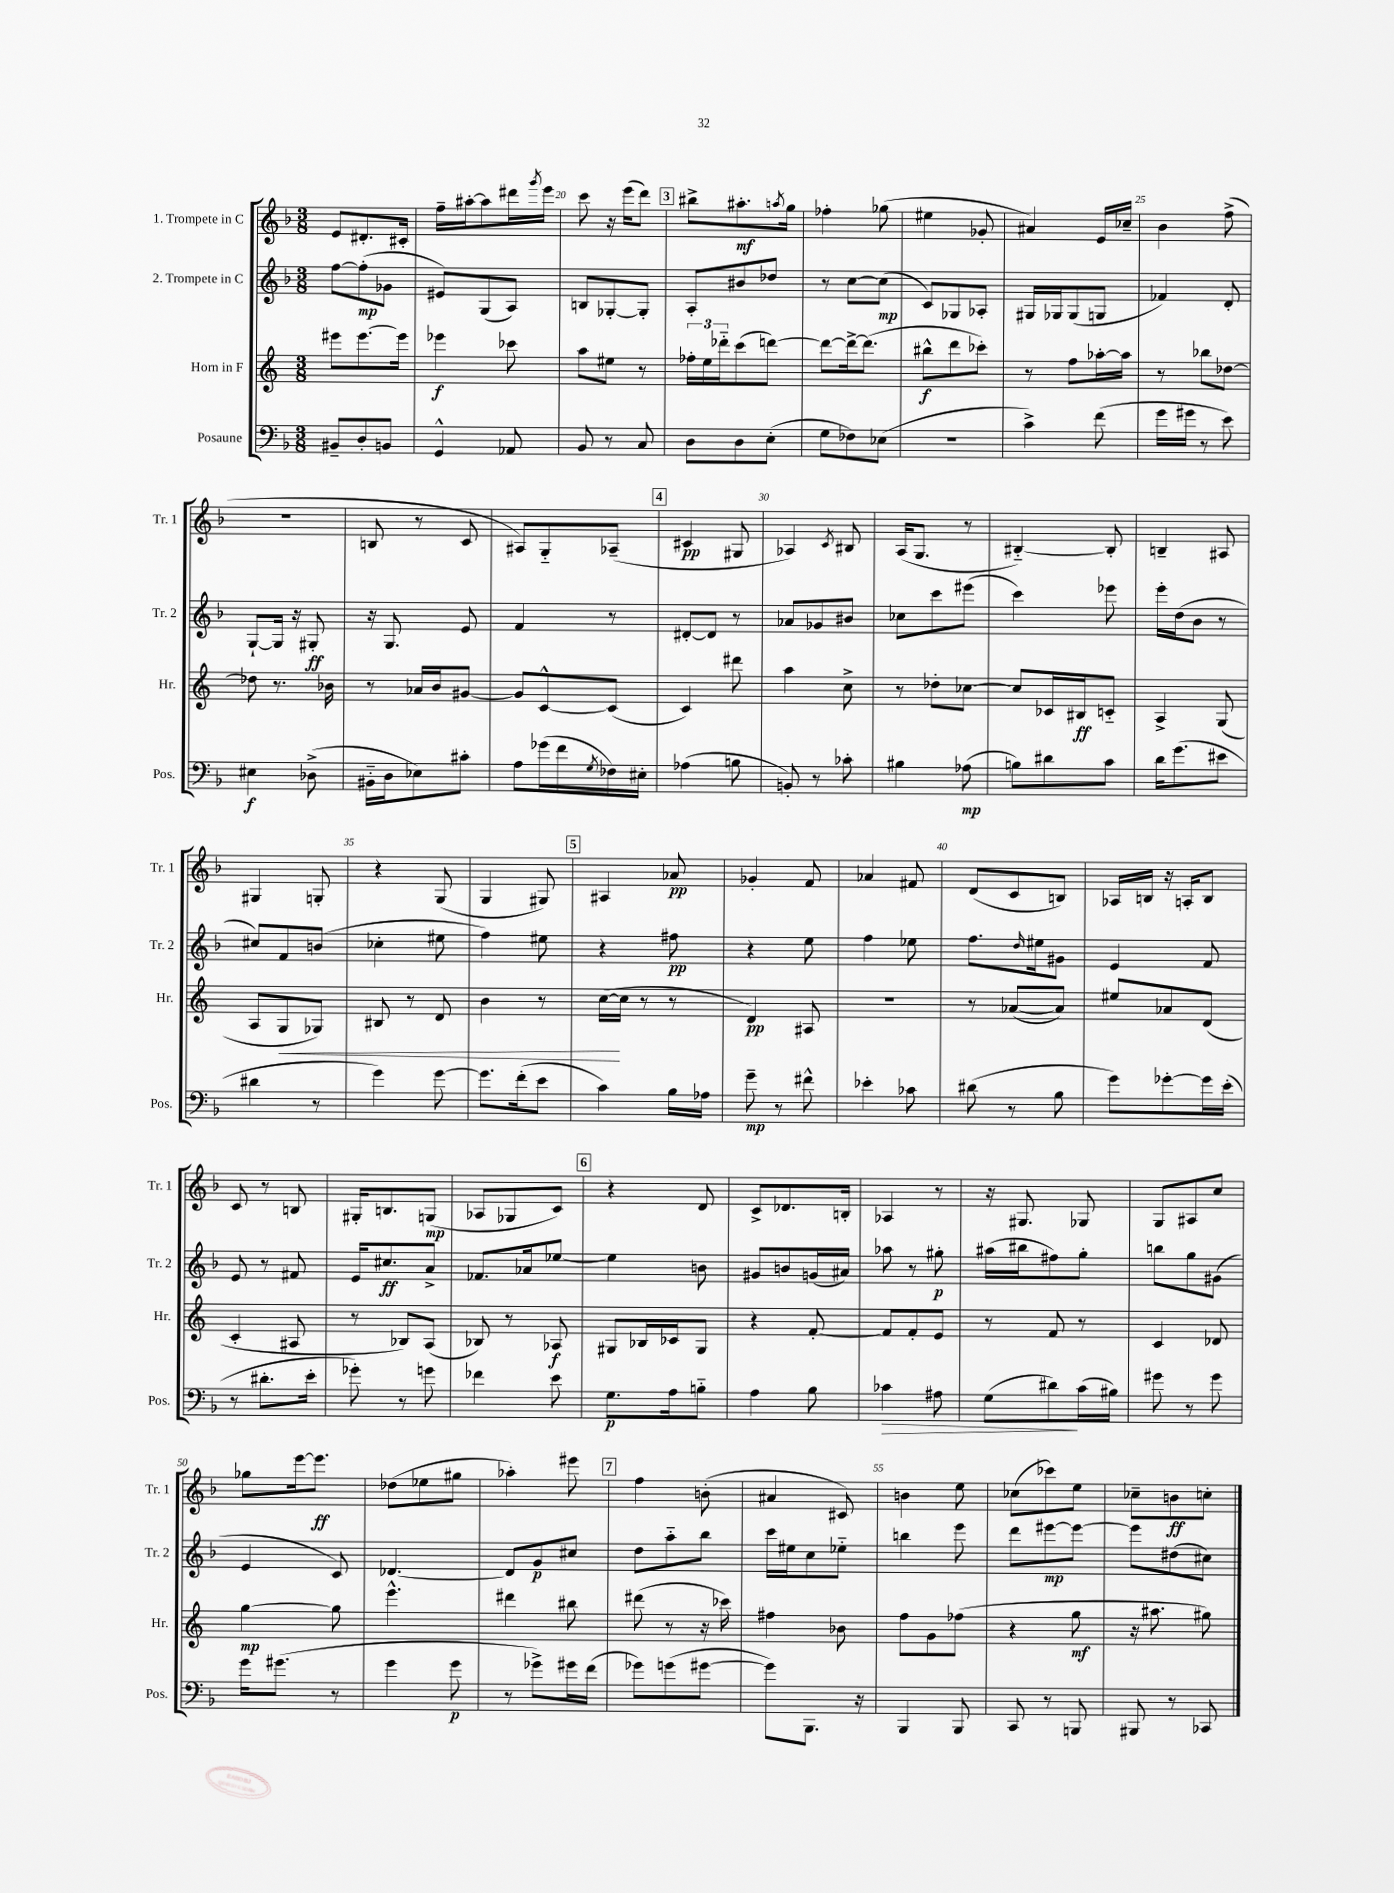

**kern	**dynam	**kern	**dynam	**kern	**dynam	**kern	**dynam
*part4	*part4	*part3	*part3	*part2	*part2	*part1	*part1
*staff4	*staff4	*staff3	*staff3	*staff2	*staff2	*staff1	*staff1
*I"Posaune	*	*I"Horn in F	*	*I"2. Trompete in C	*	*I"1. Trompete in C	*
*I'Pos.	*	*I'Hr.	*	*I'Tr. 2	*	*I'Tr. 1	*
*clefF4	*	*clefG2	*	*clefG2	*	*clefG2	*
*k[b-]	*	*k[]	*	*k[b-]	*	*k[b-]	*
*M3/8	*	*M3/8	*	*M3/8	*	*M3/8	*
=18	=18	=18	=18	=18	=18	=18	=18
8BB#X~/L	.	8eee#X\L	.	[8ff\L	.	8e/L	.
8D'/	.	[8.eee#\	.	(8ff'\]	mp	8.d#X'/	.
8BBn/J	.	.	.	8g-X\J	.	.	.
.	.	16eee#\Jk]	.	.	.	16c#X'/Jk	.
=19	=19	=19	=19	=19	=19	=19	=19
4GG^^/	.	4eee-X\	f	8e#X/L)	.	16ff~\LL	.
.	.	.	.	.	.	[16aa#X'\J	.
.	.	.	.	(8G/	.	8aa#\]	.
8AA-X/	.	8ccc-X\	.	8A/J)	.	16ddd#X\L	.
.	.	.	.	.	.	8qggg/	.
.	.	.	.	.	.	16eee\JJ	.
=20	=20	=20	=20	=20	=20	=20	=20
8BB-/	.	8aa\L	.	8Bn/L	.	8ccc\	.
8r	.	8ee#X\J	.	[8G-X'/	.	16r	.
.	.	.	.	.	.	(16eee\KL	.
8C/	.	8r	.	8G-'/J]	.	8ddd\J)	.
!!LO:REH:place=s1:t=3
=21	=21	=21	=21	=21	=21	=21	=21
8D\L	.	24ff-X'\LL	.	8A'/L	.	8bb#X^\L	.
.	.	24ee\	.	.	.	.	.
.	.	24ddd-X\J	.	.	.	.	.
8D\	.	(8ccc\	.	8b#X/	.	8.aa#X'\	mf
(8E'\J	.	[8dddn\J)	.	8dd-X/J	.	.	.
.	.	.	.	.	.	8qaan/	.
.	.	.	.	.	.	16gg\Jk	.
=22	=22	=22	=22	=22	=22	=22	=22
8G\L	.	8ddd\L_	.	8r	.	4ff-X'\	.
8F-X\)	.	16ddd^\k_	.	[8cc\L	.	.	.
.	.	(8.ddd\J]	.	.	.	.	.
(8E-X\J	.	.	.	(8cc\J]	mp	(8gg-X\	.
=23	=23	=23	=23	=23	=23	=23	=23
4.r	.	8bb#X^^\L	f	8c/L)	.	4ee#X\	.
.	.	8ddd\	.	8G-X/	.	.	.
.	.	8ccc-X'\J)	.	8A-X'/J	.	8g-X'/	.
=24	=24	=24	=24	=24	=24	=24	=24
4c^\)	.	8r	.	16G#X/LL	.	4a#X/)	.
.	.	.	.	16G-X/J	.	.	.
.	.	8ff\L	.	(8G-/	.	.	.
(8f\	.	[16aa-X'\L	.	8Gn/J	.	16e/LL	.
.	.	16aa-\JJ]	.	.	.	16cc-X~/JJ	.
=25	=25	=25	=25	=25	=25	=25	=25
16g\LL	.	8r	.	4f-X/)	.	4b-\	.
16g#X\JJ	.	.	.	.	.	.	.
8r	.	8bb-X\L	.	.	.	.	.
8e\)	.	[8dd-X\J	.	8d'/	.	(8ff^\	.
!!LO:LB:g=z
=26	=26	=26	=26	=26	=26	=26	=26
4E#X\	f	8dd-X\]	.	[8G`/L	.	4.r	.
.	.	8.r	.	16G/Jk]	.	.	.
.	.	.	.	16r	.	.	.
(8D-X^\	.	.	.	8G#X'/	ff	.	.
.	.	16b-X\	.	.	.	.	.
=27	=27	=27	=27	=27	=27	=27	=27
16BB#X\LL	.	8r	.	16r	.	8Bn/	.
16D\J	.	.	.	8.G/	.	.	.
8E-X\)	.	16a-X/LL	.	.	.	8r	.
.	.	16b/J	.	.	.	.	.
8c#X'\J	.	[8g#X/J	.	8e/	.	8c/	.
=28	=28	=28	=28	=28	=28	=28	=28
8A\L	.	8g#/L]	.	4f/	.	8A#X/L)	.
(16g-X\L	.	[8c^^/	.	.	.	8G/	.
16f\	.	.	.	.	.	.	.
8qG/	.	.	.	.	.	.	.
16F-X\)	.	(8c/J]	.	8r	.	(8A-X~/J	.
16E#X'\JJ	.	.	.	.	.	.	.
!!LO:REH:place=s1:t=4
=29	=29	=29	=29	=29	=29	=29	=29
(4A-X\	.	4c/)	.	[8d#X'/L	.	4c#X/	pp
.	.	.	.	8d#/J]	.	.	.
8Bn\	.	8ddd#X\	.	8r	.	8G#X/	.
=30	=30	=30	=30	=30	=30	=30	=30
8BBn'/)	.	4aa\	.	8a-X/L	.	4A-X/)	.
8r	.	.	.	8g-X/	.	.	.
.	.	.	.	.	.	8qc/	.
8c-X'\	.	8cc^\	.	8b#X/J	.	8B#X/	.
=31	=31	=31	=31	=31	=31	=31	=31
4B#X\	.	8r	.	8cc-X\L	.	(16A/KL	.
.	.	.	.	.	.	8.G/J	.
.	.	8dd-X'\L	.	8ccc\	.	.	.
(8A-X\	mp	[8cc-X\J	.	(8eee#X\J	.	8r	.
=32	=32	=32	=32	=32	=32	=32	=32
8Bn\L)	.	8cc-/L]	.	4ccc\)	.	[4B#X/)	.
8d#X\	.	16c-X/L	.	.	.	.	.
.	.	16B#X/J	ff	.	.	.	.
8c\J	.	8cn/J	.	8eee-X\	.	8B#'/]	.
=33	=33	=33	=33	=33	=33	=33	=33
16d\KL	.	4A^/	.	16eee'\LL	.	4Bn~/	.
(8.g\	.	.	.	(16dd\J	.	.	.
.	.	.	.	8b-\J	.	.	.
8e#X\J	.	(8G/	.	8r	.	8A#X/	.
!!LO:LB:g=z
=34	=34	=34	=34	=34	=34	=34	=34
4d#X\	.	8A/L	.	8cc#X/L)	.	4G#X/	.
!	!	!	!LO:HP:b	!	!	!	!
.	.	8G/	<	8f/	.	.	.
8r	.	8G-X/J)	.	(8bn/J	.	8Gn'/	.
=35	=35	=35	=35	=35	=35	=35	=35
4g\)	.	8B#X/	.	4cc-X'\	.	4r	.
.	.	8r	.	.	.	.	.
[8g\	.	8d/	.	8ee#X\	.	(8G/	.
=36	=36	=36	=36	=36	=36	=36	=36
8.g\L]	.	4b\	.	4ff\)	.	4G/	.
(16f'\k	.	.	.	.	.	.	.
8e\J	.	8r	.	8ee#X\	.	8G#X/)	.
!!LO:REH:place=s1:t=5
=37	=37	=37	=37	=37	=37	=37	=37
4c\)	.	([16cc\LL	.	4r	.	4A#X/	.
.	.	16cc\JJ]	[	.	.	.	.
.	.	8r	.	.	.	.	.
16B-\LL	.	8r	.	8ff#X\	pp	8a-X/	pp
16A-X\JJ	.	.	.	.	.	.	.
=38	=38	=38	=38	=38	=38	=38	=38
8g~\	mp	4d/)	pp	4r	.	4g-X'/	.
8r	.	.	.	.	.	.	.
8f#X^^\	.	8A#X/	.	8ee\	.	8f/	.
=39	=39	=39	=39	=39	=39	=39	=39
4e-X'\	.	4.r	.	4ff\	.	4a-X/	.
8c-X\	.	.	.	8ee-X\	.	8f#X/	.
=40	=40	=40	=40	=40	=40	=40	=40
(8d#X\	.	8r	.	8.ff\L	.	(8d/L	.
8r	.	([8a-X/L	.	.	.	8c/	.
.	.	.	.	16qqdd/	.	.	.
.	.	.	.	16ee#X\k	.	.	.
8B-\	.	8a-/J])	.	8g#X\J	.	8Bn/J)	.
=41	=41	=41	=41	=41	=41	=41	=41
8g\L)	.	8ee#X/L	.	4e/	.	16A-X/LL	.
.	.	.	.	.	.	16Bn/JJ	.
[8g-X'\	.	8a-X/	.	.	.	16r	.
.	.	.	.	.	.	16An'/KL	.
16g-\L]	.	(8d/J	.	8f/	.	8B/J	.
(16e'\JJ	.	.	.	.	.	.	.
!!LO:LB:g=z
=42	=42	=42	=42	=42	=42	=42	=42
8r	.	4c'/	.	8e/	.	8c/	.
8.d#X'\L	.	.	.	8r	.	8r	.
.	.	8A#X/	.	8f#X/	.	8Bn/	.
16e'\Jk	.	.	.	.	.	.	.
=43	=43	=43	=43	=43	=43	=43	=43
8g-X'\)	.	8r	.	16e/KL	.	16G#X'/KL	.
.	.	.	.	8.cc#X/	ff	8.Bn/	.
8r	.	8B-X/L)	.	.	.	.	.
8gn\	.	(8A/J	.	8a^/J	.	(8Gn/J	mp
=44	=44	=44	=44	=44	=44	=44	=44
4f-X\	.	8B-X/)	.	8.f-X/L	.	8A-X/L	.
.	.	8r	.	.	.	8G-X/	.
.	.	.	.	16a-X/k	.	.	.
8e\	.	8A-X/	f	[8ee-X/J	.	8c/J)	.
!!LO:REH:place=s1:t=6
=45	=45	=45	=45	=45	=45	=45	=45
8.G\L	p	8G#X/L	.	4ee-\]	.	4r	.
.	.	16B-X/L	.	.	.	.	.
16A\k	.	16c-X/J	.	.	.	.	.
8Bn\J	.	8G#/J	.	8bn\	.	8d/	.
=46	=46	=46	=46	=46	=46	=46	=46
4A\	.	4r	.	8g#X/L	.	8c^/L	.
.	.	.	.	8bn/	.	8.d-X/	.
8B-\	.	[8f'/	.	(16gn/L	.	.	.
.	.	.	.	16a#X/JJ)	.	16Bn'/Jk	.
=47	=47	=47	=47	=47	=47	=47	=47
!	!LO:HP:b	!	!	!	!	!	!
4c-X\	>	8f/L]	.	8aa-X\	.	4A-X/	.
.	.	8f'/	.	8r	.	.	.
8A#X\	.	8e/J	.	8gg#X'\	p	8r	.
=48	=48	=48	=48	=48	=48	=48	=48
(8G\L	.	8r	.	(16aa#X\LL	.	16r	.
.	.	.	.	16bb#X\J	.	8.G#X/	.
8d#X\)	.	8f/	.	8ff#X\)	.	.	.
(16c\L	]	8r	.	8gg'\J	.	8G-X/	.
16B#X\JJ)	.	.	.	.	.	.	.
=49	=49	=49	=49	=49	=49	=49	=49
8g#X\	.	4c/	.	8bbn\L	.	8G/L	.
8r	.	.	.	8gg\	.	8A#X/	.
8g#\	.	8d-X/	.	(8g#X\J	.	8cc/J	.
!!LO:LB:g=z
=50	=50	=50	=50	=50	=50	=50	=50
16g\KL	.	[4gg\	mp	4e/	.	8gg-X\L	.
(8.g#X\J	.	.	.	.	.	.	.
.	.	.	.	.	.	[16eee\k	.
.	.	.	.	.	.	8.eee\J]	ff
8r	.	8gg\]	.	8c/)	.	.	.
=51	=51	=51	=51	=51	=51	=51	=51
4g\	.	4.eee^^\	.	[4.d-X/	.	(8dd-X\L	.
.	.	.	.	.	.	8ee-X\	.
8g\	p	.	.	.	.	8gg#X\J	.
=52	=52	=52	=52	=52	=52	=52	=52
8r	.	4ddd#X\	.	8d-/L]	.	4aa-X'\)	.
8g-X^\L)	.	.	.	8g/	p	.	.
16g#X\L	.	8bb#X\	.	8cc#X/J	.	8eee#X\	.
(16f\JJ	.	.	.	.	.	.	.
!!LO:REH:place=s1:t=7
=53	=53	=53	=53	=53	=53	=53	=53
8g-X\L)	.	(8ddd#X\	.	8dd\L	.	4ff\	.
(8gn\	.	8r	.	8aa\	.	.	.
[8g#X\J	.	16r	.	8bb-\J	.	(8bn'\	.
.	.	16ccc-X\)	.	.	.	.	.
=54	=54	=54	=54	=54	=54	=54	=54
8g#\L])	.	4ff#X\	.	16ccc\LL	.	4a#X/	.
.	.	.	.	16ee#X\J	.	.	.
8.BBB-\J	.	.	.	8cc\	.	.	.
.	.	8b-X\	.	8ee-X\J	.	8c#X/)	.
16r	.	.	.	.	.	.	.
=55	=55	=55	=55	=55	=55	=55	=55
4BBB-/	.	8ff\L	.	4bbn\	.	4bn\	.
.	.	8g\	.	.	.	.	.
8BBB-/	.	(8ff-X\J	.	8eee\	.	8ee\	.
=56	=56	=56	=56	=56	=56	=56	=56
8CC/	.	4r	.	8ddd\L	.	(8cc-X\L	.
8r	.	.	.	[8eee#X\	mp	8ccc-X\)	.
8BBBn/	.	8gg\	mf	8eee#\J_	.	8ee\J	.
=57	=57	=57	=57	=57	=57	=57	=57
8BBB#X/	.	16r	.	8eee#\L]	.	8cc-X~\L	.
.	.	8.aa#X\	.	.	.	.	.
8r	.	.	.	(8dd#X\	.	8bn\	ff
8CC-X/	.	8gg#X\)	.	8cc#X\J)	.	8ccn'\J	.
==	==	==	==	==	==	==	==
*-	*-	*-	*-	*-	*-	*-	*-
